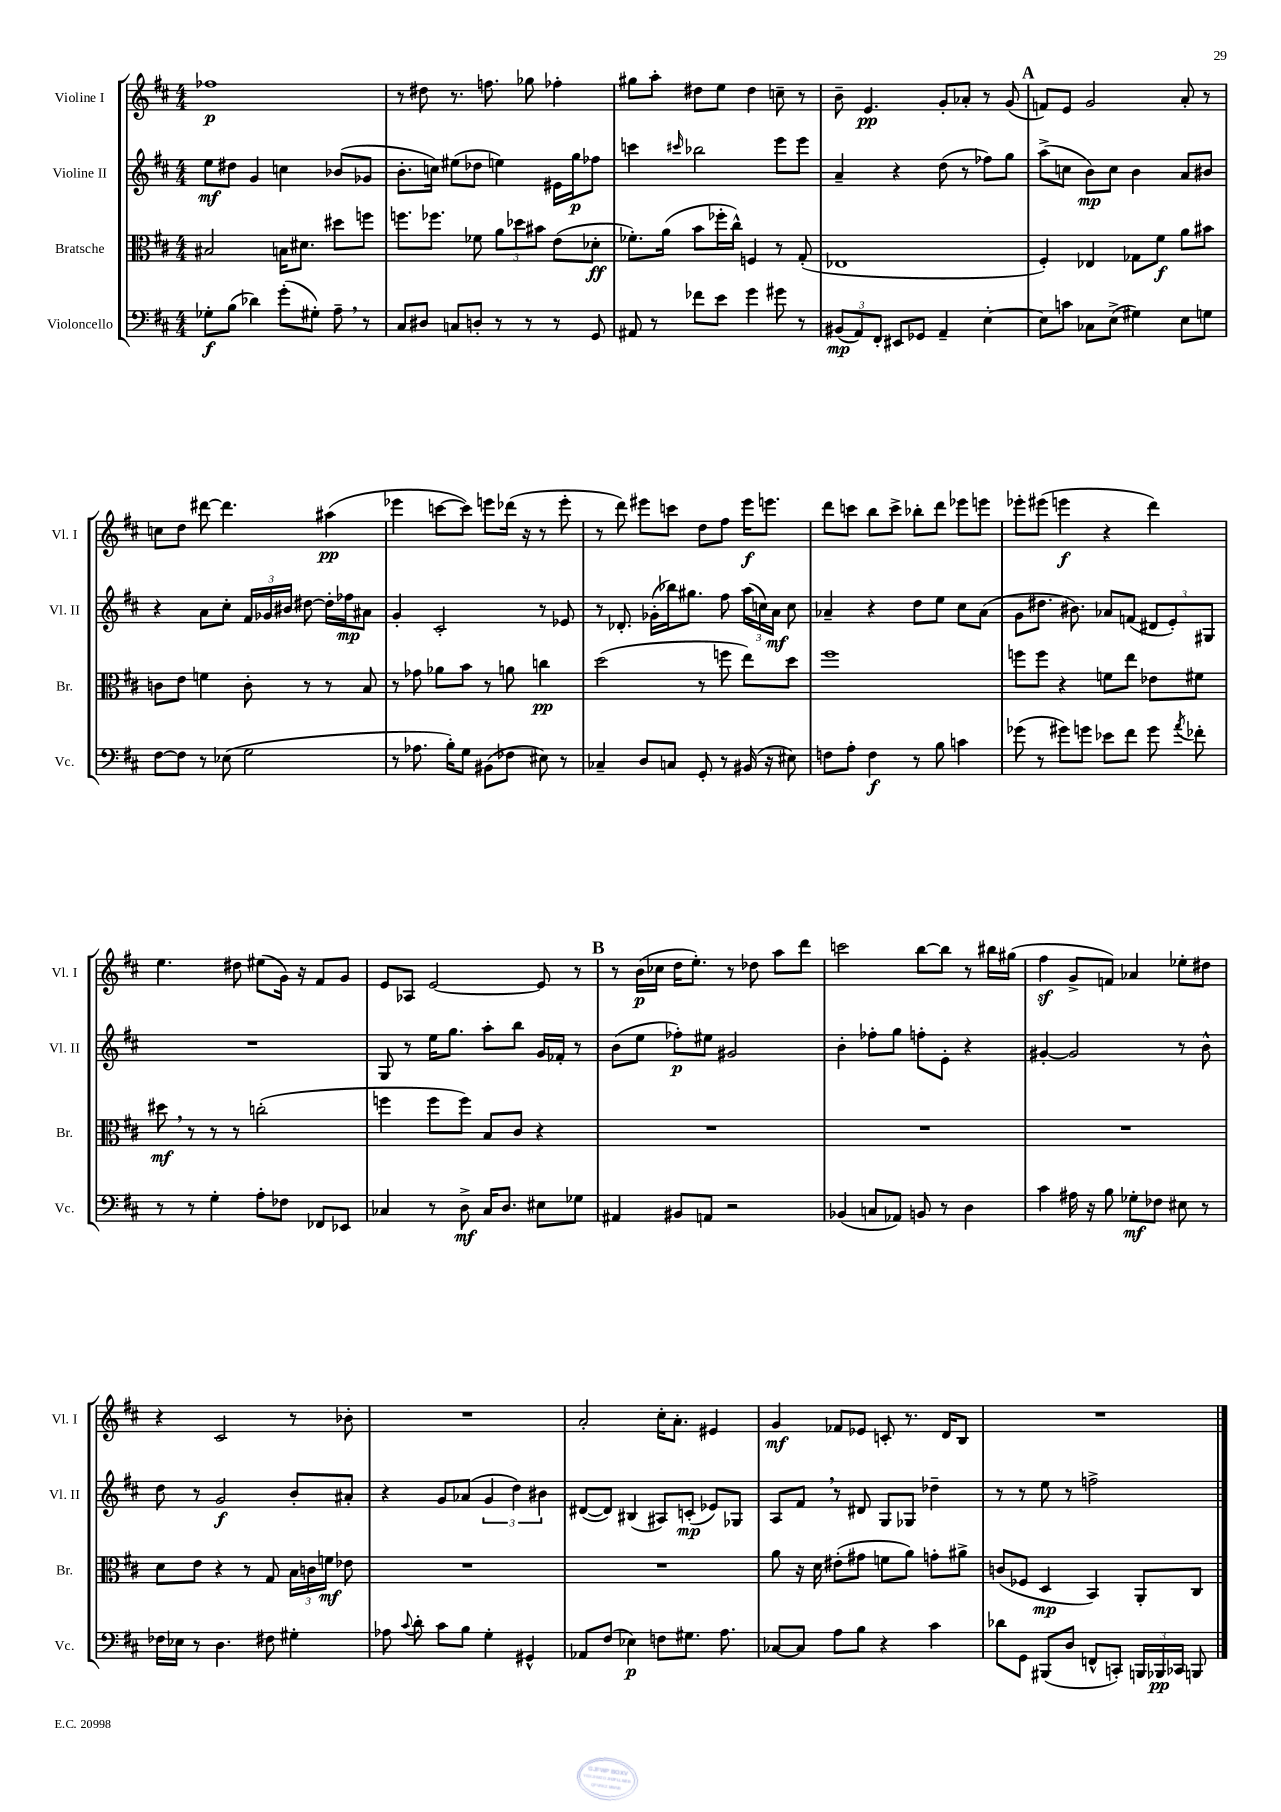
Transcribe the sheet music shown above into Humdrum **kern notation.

**kern	**kern	**kern	**kern
*staff4	*staff3	*staff2	*staff1
*clefF4	*clefC3	*clefG2	*clefG2
*k[f#c#]	*k[f#c#]	*k[f#c#]	*k[f#c#]
*M4/4	*M4/4	*M4/4	*M4/4
8G-'	2B#	8ee	1ff-
(8B	.	8dd#	.
4d-)	.	4g	.
(8g'	16B	4cc	.
.	8.d#	.	.
8G#')	.	.	.
8A~	8dd#	(8b-	.
8r	8ff	8g-	.
=	=	=	=
8C#	8.ff	8.b'	8r
8D#	.	.	8dd#
.	8.ff-	16cc)	.
8C	.	(8ee#	8.r
8D'	8f-	8dd-	.
.	.	.	8.ff
8r	12a	4ee)	.
.	12dd-	.	.
8r	.	.	8gg-
.	12b#	.	.
8r	(8e	16e#	4ff-'
.	.	16gg	.
8GG	8d-'	8ff-	.
=	=	=	=
8AA#	8.f-')	4ccc	8gg#
8r	.	.	8aa'
.	(16a	.	.
.	.	16qqccc#	.
8f-	8b	2bb-	8dd#
8e	16ff-'	.	8ee
.	16cc#^^)	.	.
4g	4F	.	4dd#
8g#	8r	8eee	8cc~
8r	(8G'	8eee	8r
=	=	=	=
(12BB#	1E-	4a~	8b~
12AA)	.	.	.
.	.	.	4.e
12FF#'	.	.	.
8EE#	.	4r	.
8GG-	.	.	.
4AA~	.	(8dd	8g'
.	.	8r	8a-'
[4E'	.	8ff-)	8r
.	.	8gg	(8g
=	=	=	=
8E]	4F#')	(8aa^	8f)
8c	.	8cc	8e
8C-	4E-	8b)	2g
(8E^	.	8cc	.
4G#)	8G-	4b	.
.	8f#	.	.
8E	8a	8a	8a'
8G	8b#	8b#	8r
=	=	=	=
[8F#	8c	4r	8cc
8F#]	8e	.	8dd
8r	4f	8a	[8ddd#
(8E-	.	8cc#'	4.ddd#]
2G	8c'	24f#	.
.	.	24g-	.
.	.	24b#	.
.	8r	[8dd#	.
.	8r	16dd#']	(4aa#
.	.	16ff-	.
.	8B	8a#	.
=	=	=	=
8r	8r	4g'	4eee-
8.A-	8g-	.	.
.	8a-	2c#'	[8ccc
16B')	.	.	.
8G	8b	.	8ccc])
(8BB#	8r	.	8eee
8F-	8a	.	(16ddd-
.	.	.	16r
8E#)	4cc	8r	8r
8r	.	8e-	8eee'
=	=	=	=
4C-~	(2dd	8r	8r
.	.	8.d-'	8ddd)
8D	.	.	8eee#
.	.	(16g-'	.
8C	.	16bb-)	8ccc
.	.	8.gg#	.
8GG'	8r	.	8dd
8r	8ff	8ff#	8ff#
(16BB#	8ee)	(24aa	16eee#
.	.	24cc)	.
16r	.	.	8.eee
.	.	24a	.
8E#)	8dd	8cc	.
=	=	=	=
8F	1ff#	4a-~	8ddd
8A'	.	.	8ccc
4F	.	4r	8bb
.	.	.	8ccc^
8r	.	8dd	8bb-'
8B	.	8ee	8ddd
4c	.	8cc#	8eee-
.	.	(8a-	8eee
=	=	=	=
(8g-	8ff	8g	8eee-'
8r	8ff	8.dd#	(8eee#
8g#)	4r	.	4eee
.	.	8.b#)	.
8g	.	.	.
8e-	8f	8a-	4r
8f#	8ee	(8f	.
8g	8e-	12d#	4ddd)
.	.	12e')	.
8qa	.	.	.
8f-'	8f#	.	.
.	.	12G#	.
=	=	=	=
8r	8dd#	1r	4.ee
8r	8r	.	.
4G'	8r	.	.
.	8r	.	8dd#
8A'	(2cc'	.	(8ee#
8F-	.	.	16g)
.	.	.	16r
8FF-	.	.	8f#
8EE-	.	.	8g
=	=	=	=
4C-	4ff	8G	8e
.	.	8r	8A-
8r	8ff	16ee	[2e
.	.	8.gg	.
8D^	8ff)	.	.
16C-	8B	8aa'	.
8.D	.	.	.
.	8c#	8bb	.
8E#	4r	16g	8e]
.	.	16f-'	.
8G-	.	8r	8r
=	=	=	=
4AA#	1r	(8b	8r
.	.	8ee	(16b
.	.	.	16cc-
8BB#	.	8ff-')	16dd
.	.	.	8.ee')
8AA	.	8ee#	.
2r	.	2g#	8r
.	.	.	8dd-
.	.	.	8aa
.	.	.	8ddd
=	=	=	=
(4BB-	1r	4b'	2ccc
8C	.	8ff-'	.
8AA-)	.	8gg	.
8BB	.	8ff'	[8bb
8r	.	8e'	8bb]
4D	.	4r	8r
.	.	.	16bb#
.	.	.	(16gg#
=	=	=	=
4c#	1r	[4g#'	4ff#
16A#	.	2g#]	8g^
16r	.	.	.
8B	.	.	8f)
8G-'	.	.	4a-
8F-	.	.	.
8E#	.	8r	8ee-'
8r	.	8b^^	8dd#
=	=	=	=
16F-	8d	8dd	4r
16E-	.	.	.
8r	8e	8r	.
4.D	4r	2g	2c#
.	8r	.	.
8F#	8G	.	.
4G#'	24B	8b'	8r
.	24c	.	.
.	24f	.	.
.	8e-	8a#'	8b-'
=	=	=	=
8A-	1r	4r	1r
8qqc#	.	.	.
8d'	.	.	.
8c#	.	8g	.
8B	.	(8a-	.
4G'	.	6g	.
.	.	6dd)	.
4GG#^^	.	.	.
.	.	6b#	.
=	=	=	=
8AA-	1r	([8d#	2a'
(8F#	.	8d#])	.
4E-)	.	(4B#	.
8F	.	8A#)	16cc#'
.	.	.	8.a'
8.G#	.	(8c'	.
.	.	8e-)	4e#
8.A	.	.	.
.	.	8G-	.
=	=	=	=
[8C-	8a	8A	4g
8C-]	16r	8f#	.
.	16d	.	.
8A	(8e#'	8r	8f-
8B	8g#	8d#	8e-
4r	8f	8G	8c'
.	8a)	8G-	8.r
4c#	8g'	4dd-~	.
.	.	.	16d
.	8a#^	.	8B
=	=	=	=
8d-	(8c	8r	1r
8GG	8F-	8r	.
(8BBB#	4D	8ee	.
8D	.	8r	.
8FF^^	4BB)	2ff^	.
8CC')	.	.	.
24BBB	8AA'	.	.
24BBB-	.	.	.
24CC-	.	.	.
8BBB	8C#	.	.
==	==	==	==
*-	*-	*-	*-
